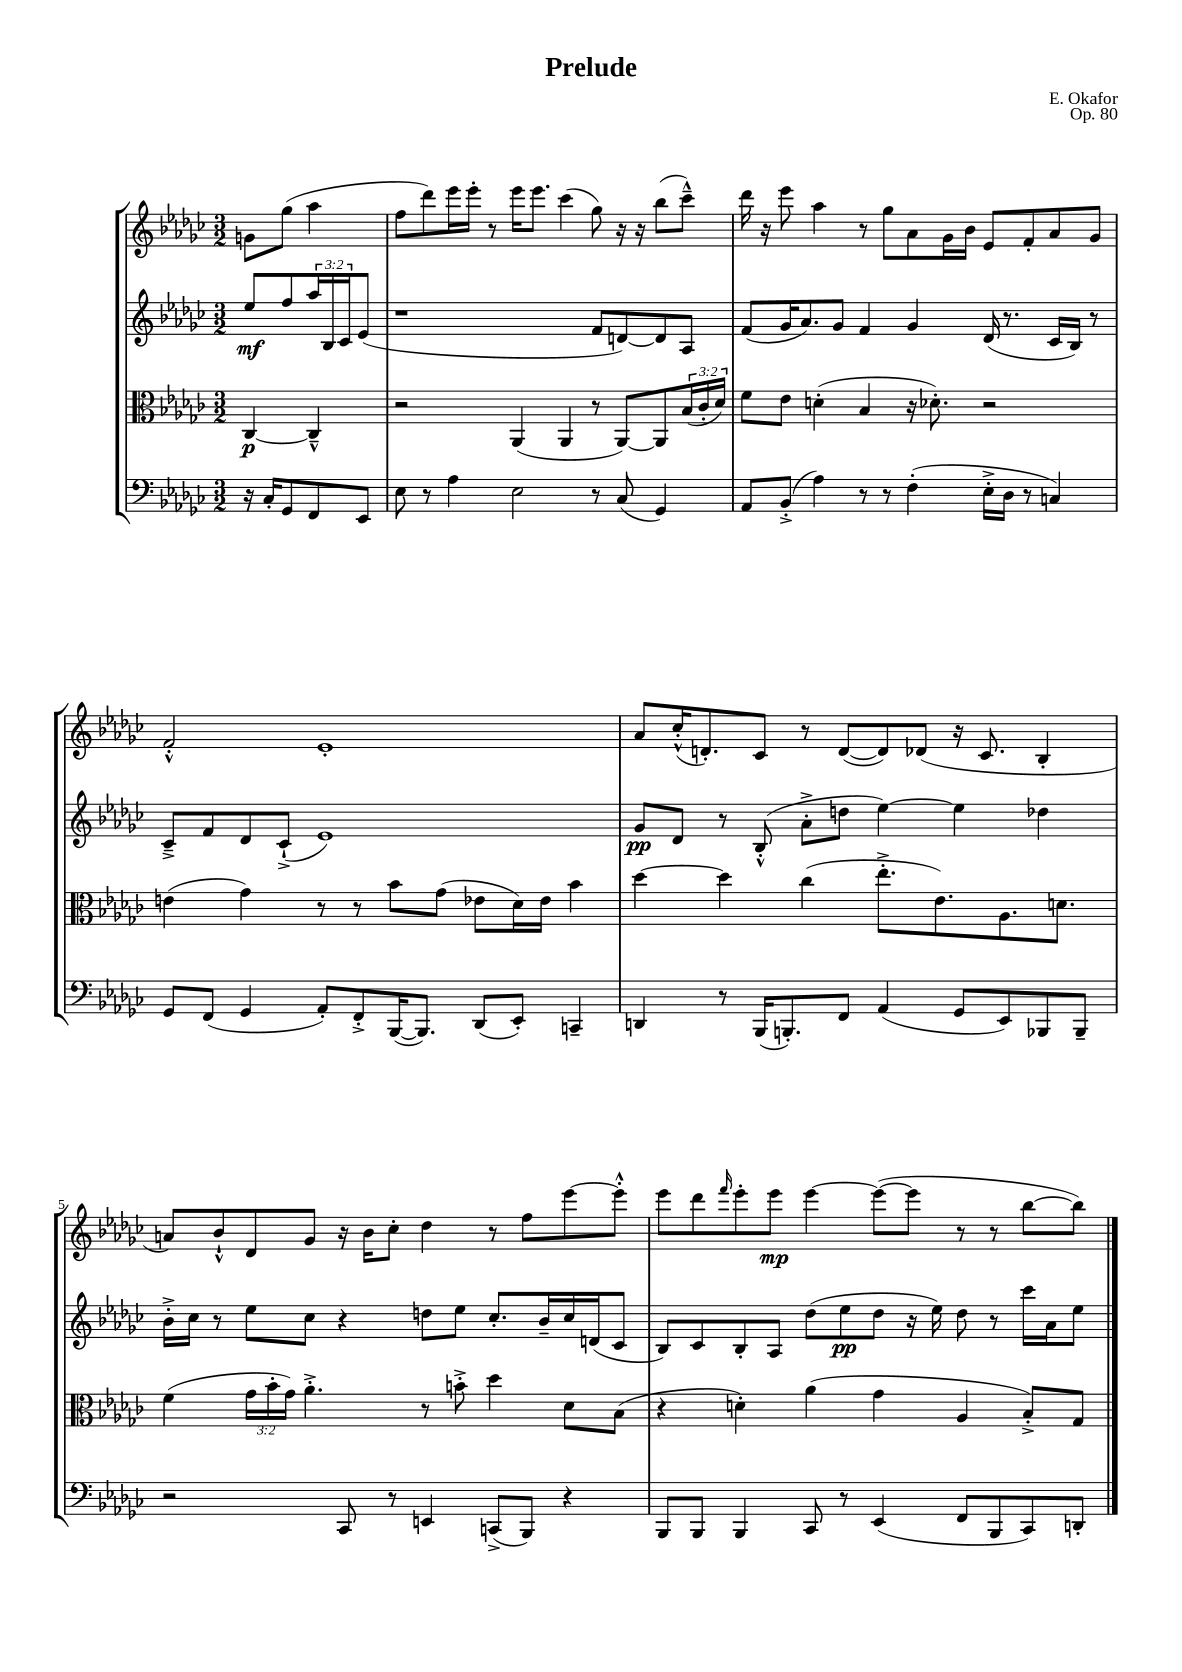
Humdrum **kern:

**kern	**kern	**kern	**kern
*staff4	*staff3	*staff2	*staff1
*clefF4	*clefC3	*clefG2	*clefG2
*k[b-e-a-d-g-c-]	*k[b-e-a-d-g-c-]	*k[b-e-a-d-g-c-]	*k[b-e-a-d-g-c-]
*M3/2	*M3/2	*M3/2	*M3/2
16r	[4C-	8ee-	8g
16C-'	.	.	.
8GG-	.	8ff	(8gg-
8FF	4C-~^^]	24aa-	4aa-
.	.	24B-	.
.	.	24c-	.
8EE-	.	(8e-	.
=	=	=	=
8E-	2r	1r	8ff
8r	.	.	8ddd-)
4A-	.	.	16eee-
.	.	.	16eee-'
.	.	.	8r
2E-	(4AA-	.	16eee-
.	.	.	8.eee-
.	4AA-	.	(4ccc-
8r	8r	8f	8gg-)
(8C-	[8AA-)	[8d)	16r
.	.	.	16r
4GG-)	8AA-]	8d]	(8bb-
.	(24B-	8A-	8ccc-~^^)
.	24c-'	.	.
.	24d-)	.	.
=	=	=	=
8AA-	8f	(8f	16ddd-
.	.	.	16r
(8BB-'^	8e-	16g-	8eee-
.	.	8.a-)	.
4A-)	(4d'	.	4aa-
.	.	8g-	.
8r	4B-	4f	8r
8r	.	.	8gg-
(4F'	16r	4g-	8a-
.	8.d-')	.	.
.	.	.	16g-
.	.	.	16b-
16E-'^	2r	(16d-	8e-
16D-	.	8.r	.
8r	.	.	8f'
4C)	.	16c-	8a-
.	.	16B-)	.
.	.	8r	8g-
=	=	=	=
8GG-	(4e	8c-~^	2f'^^
(8FF	.	8f	.
4GG-	4g-)	8d-	.
.	.	(8c-`^	.
8AA-')	8r	1e-)	1e-'
8FF'^	8r	.	.
([16BBB-	8b-	.	.
8.BBB-])	.	.	.
.	(8g-	.	.
(8DD-	8e-	.	.
8EE-')	16d-)	.	.
.	16e-	.	.
4CC~	4b-	.	.
=	=	=	=
4DD	[4dd-	8g-	8a-
.	.	8d-	(16cc-'^^
.	.	.	8.d')
8r	4dd-]	8r	.
(16BBB-	.	(8B-'^^	8c-
8.BBB')	.	.	.
.	(4cc-	8a-'^	8r
8FF	.	8dd	([8d
(4AA-	8.ee-'^	[4ee-)	8d])
.	.	.	(8d-
.	8.e-)	.	.
8GG-	.	4ee-]	16r
.	.	.	8.c-
8EE-)	8.A-	.	.
8BBB-	.	4dd-	4B-'
.	8.d	.	.
8BBB-~	.	.	.
=	=	=	=
2r	(4f	16b-'^	8a)
.	.	16cc-	.
.	.	8r	8b-`^^
.	24g-	8ee-	8d-
.	24b-'	.	.
.	24g-)	.	.
.	4.a-'^	8cc-	8g-
8CC-	.	4r	16r
.	.	.	16b-
8r	.	.	8cc-'
4EE	8r	8dd	4dd-
.	8b'^	8ee-	.
(8CC^	4dd-	8.cc-'	8r
8BBB-)	.	.	8ff
.	.	16b-~	.
4r	8d-	16cc-	[8eee-
.	.	(16d	.
.	(8B-	8c-	8eee-'^^]
=	=	=	=
8BBB-	4r	8B-)	8eee-
8BBB-	.	8c-	8ddd-
.	.	.	16qqfff
4BBB-	4d')	8B-'	8eee-'
.	.	8A-	8eee-
8CC-	(4a-	(8dd-	[4eee-
8r	.	8ee-	.
(4EE-	4g-	8dd-	(8eee-_
.	.	16r	8eee-]
.	.	16ee-)	.
8FF	4A-	8dd-	8r
8BBB-	.	8r	8r
8CC-)	8B-'^)	16ccc-	[8bb-
.	.	16a-	.
8DD'	8G-	8ee-	8bb-])
==	==	==	==
*-	*-	*-	*-
